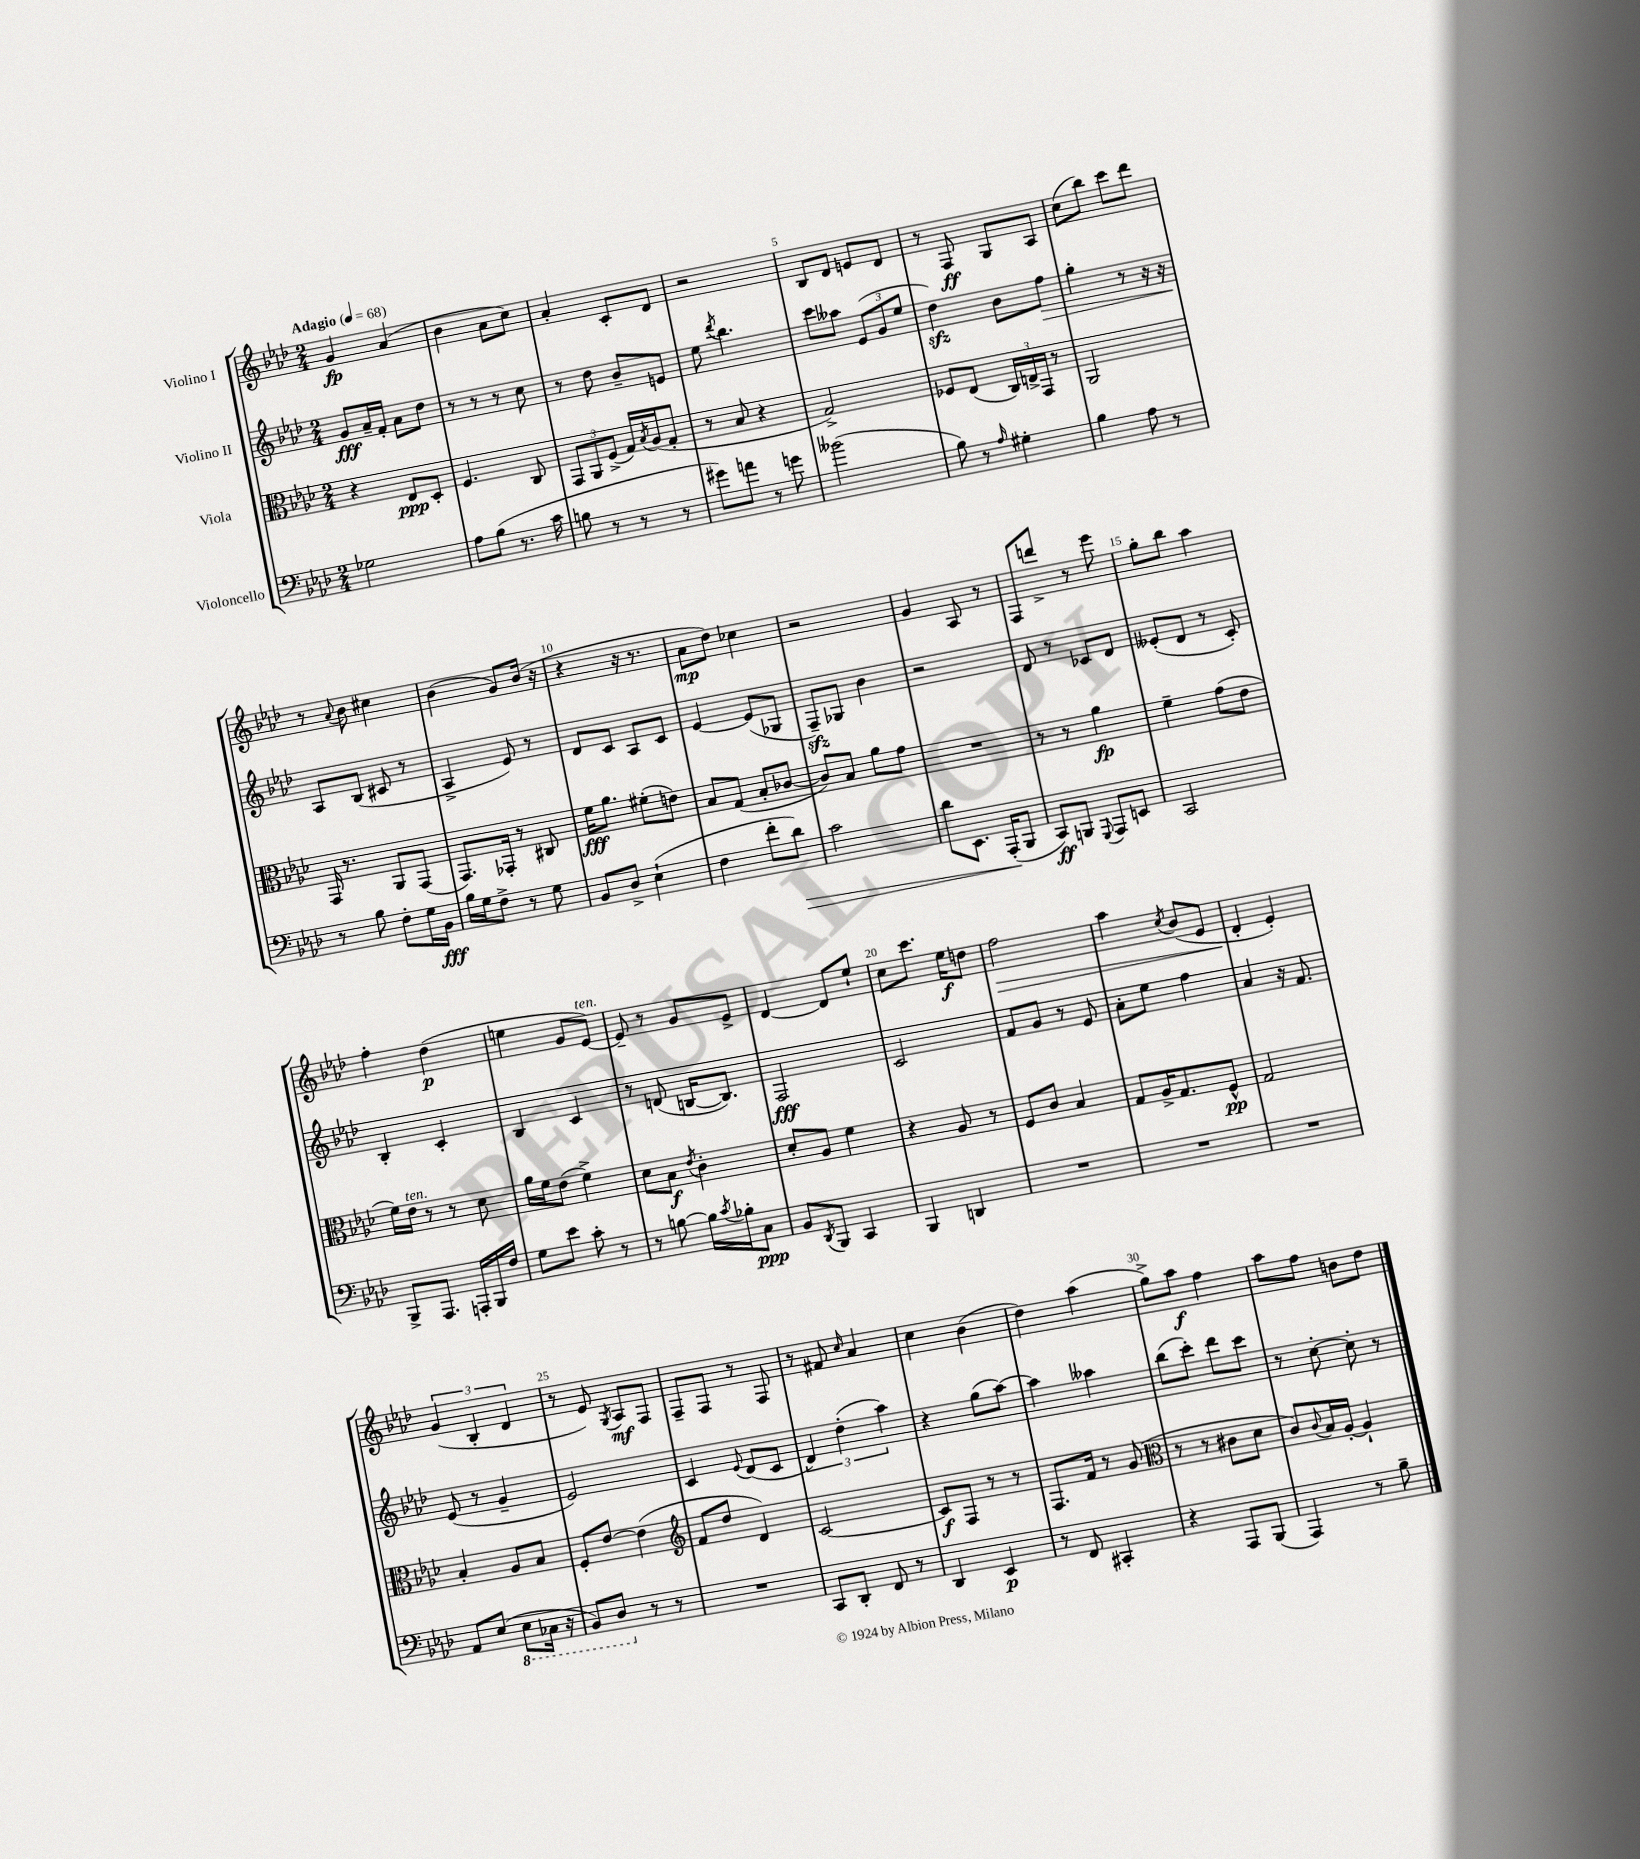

**kern	**kern	**kern	**kern
*staff4	*staff3	*staff2	*staff1
*clefF4	*clefC3	*clefG2	*clefG2
*k[b-e-a-d-]	*k[b-e-a-d-]	*k[b-e-a-d-]	*k[b-e-a-d-]
*M2/4	*M2/4	*M2/4	*M2/4
*MM68	*MM68	*MM68	*MM68
2G-	4r	8g	4g
.	.	16a-~	.
.	.	16f'	.
.	8E-	8a-	(4a-
.	8D-'	8dd-	.
=	=	=	=
8A-	4.F	8r	4b-
(8B-	.	8r	.
8.r	.	8r	8a-
.	8C	8cc	8cc)
16c	.	.	.
=	=	=	=
8B	12GG	8r	4a-'
.	12AA-	.	.
8r	.	8dd-	.
.	(12F^	.	.
8r	16G)	8b-~	8c'
.	8qB-	.	.
.	(16A-	.	.
8r	8G'	8e	8d-
=	=	=	=
8g#)	8r	8ee-	2r
.	.	8qddd-	.
8a	8B-	4.bb-	.
8r	4r	.	.
8g	.	.	.
=	=	=	=
(2b--	2G^)	8ccc	8B-
.	.	8aa--	8d-
.	.	(12e-	8e
.	.	12g	.
.	.	.	8d-
.	.	12ee-	.
=	=	=	=
8B-)	8F-	4dd-)	8r
8r	(8E-	.	8F
16qqA-	.	.	.
4G#'	24C)	8b-	8G
.	24E^	.	.
.	24GG	.	.
.	8r	8ff	8A-
=	=	=	=
4B-	2AA-	4gg'	(8cc
.	.	.	8bb-)
8A-	.	8r	8ccc
8r	.	16r	8ddd-
.	.	16r	.
=	=	=	=
8r	16GG	8A-	8r
.	8.r	.	.
.	.	.	8qqa-
8B-	.	(8B-	8b-
8F'	8AA-	8c#	4cc#
16G	(8GG	8r	.
16BB-	.	.	.
=	=	=	=
16B-	8.GG)	4A-^	(4b-
16G	.	.	.
8F^	.	.	.
.	16GG-'	.	.
8r	8r	8e-)	8g)
8G	8C#	8r	(16b-
.	.	.	16r
=	=	=	=
8BB-	16f	8d-	4r
.	8.a-	.	.
8D-^	.	8c	.
(4E-`	(8f#'	8A-	16r
.	.	.	8.r
.	8e)	8c	.
=	=	=	=
4F	8B-	[4e-	8a-
.	(8G	.	8dd-)
8f'	8B-'	(8e-]	4cc-
8d-)	[8c-	8G-	.
=	=	=	=
2c	8c-])	8F~)	2r
.	8B-	8G-	.
.	8a-	4b-	.
.	8g	.	.
=	=	=	=
8d-	2r	2r	4g
8.EE-	.	.	.
.	.	.	8A-
(16AAA-'	.	.	.
8BBB-	.	.	8r
=	=	=	=
8CC)	8r	8d-	8F
8BBB	8r	8r	8ddd^
8qqGGG	.	.	.
8AAA-	4a-	8c-	8r
8EE	.	8d-	8eee-
=	=	=	=
2CC	4f~	(8e--'	8gg'
.	.	8d-	8bb-
.	(8g	8r	4aa-
.	8e-	8c')	.
=	=	=	=
8BBB-^	16f)	4B-'	4ff'
.	16e-	.	.
8.AAA-	8r	.	.
.	8r	4c'	(4dd-
16AAA'	.	.	.
16BBB-	8d-	.	.
16F	.	.	.
=	=	=	=
8G	16a-	4B-	4ee
.	16f	.	.
8e-	(8e-	.	.
8c'	4f^)	4c	8g
8r	.	.	[8e-)
=	=	=	=
8r	8d-	8r	8e-~]
[8B	8B-	(8d	8r
.	8qe-	.	.
16B]	4c'	[16B	8g
8qc	.	.	.
16B-'	.	8.B])	.
8C	.	.	8e-^
=	=	=	=
8BB-	8d-'	2F	[4d-
8qDD-	.	.	.
8BBB-	8A-	.	.
4CC	4f	.	8d-]
.	.	.	8ee-`
=	=	=	=
4BBB-	4r	2c	8cc
.	.	.	8.ccc
4DD	8A-	.	.
.	.	.	16ee-
.	8r	.	8dd
=	=	=	=
2r	8F	8f	2ff
.	8c	8g	.
.	4B-	8r	.
.	.	8e-	.
=	=	=	=
2r	8G	8a-'	4aa-
.	16A-^	8ee-	.
.	8.G	.	.
.	.	.	8qcc
.	.	4ff	(8b-
.	8F^^	.	8e-
=	=	=	=
2r	2G	4a-	4d-'
.	.	16r	4e-')
.	.	8.f	.
=	=	=	=
8AA-	4B-'	(8e-	(6g
(8E-	.	8r	.
.	.	.	6B-'
8EE-	8A-	4g~	.
.	.	.	6d-
16CC-	8B-	.	.
16r	.	.	.
=	=	=	=
8BBB-)	8F'	2e-)	8r
8DD-	[8e-	.	8e-)
.	.	.	8qG
8r	(4e-]	.	8A-
8r	.	.	8F
=	=	=	=
*	*clefG2	*	*
2r	8f	4c	8F~
.	8dd-	.	8F
.	.	8qqe-	.
.	4d-)	(8d-	8r
.	.	8c	8F
=	=	=	=
8CC	[2c	6d-)	8r
8DD-'	.	.	8f#
.	.	(6dd-'	.
.	.	.	16qqcc
8FF	.	.	4a-
.	.	6aa-)	.
8r	.	.	.
=	=	=	=
4DD-	8c]	4r	4cc
.	8F	.	.
4EE-	8r	(8gg	(4b-
.	8r	[8aa-)	.
=	=	=	=
8r	8.F	4aa-]	4dd-)
8FF	.	.	.
.	16f	.	.
4CC#'	8r	4aa--	(4aa-
.	(8g	.	.
=	=	=	=
*	*clefC3	*	*
4r	8r	(8bb-	8gg^)
.	8r	8ccc')	8aa-
8AAA-	8c#	8ddd-	4ff
(8BBB-	8d-	8ccc	.
=	=	=	=
4AAA-)	8c)	8r	8aa-
.	8qqc	.	.
.	16B-	[8cc'	8ff
.	[16A-'	.	.
8r	4A-`]	8cc']	8b
8B-~	.	8r	8dd-
==	==	==	==
*-	*-	*-	*-
